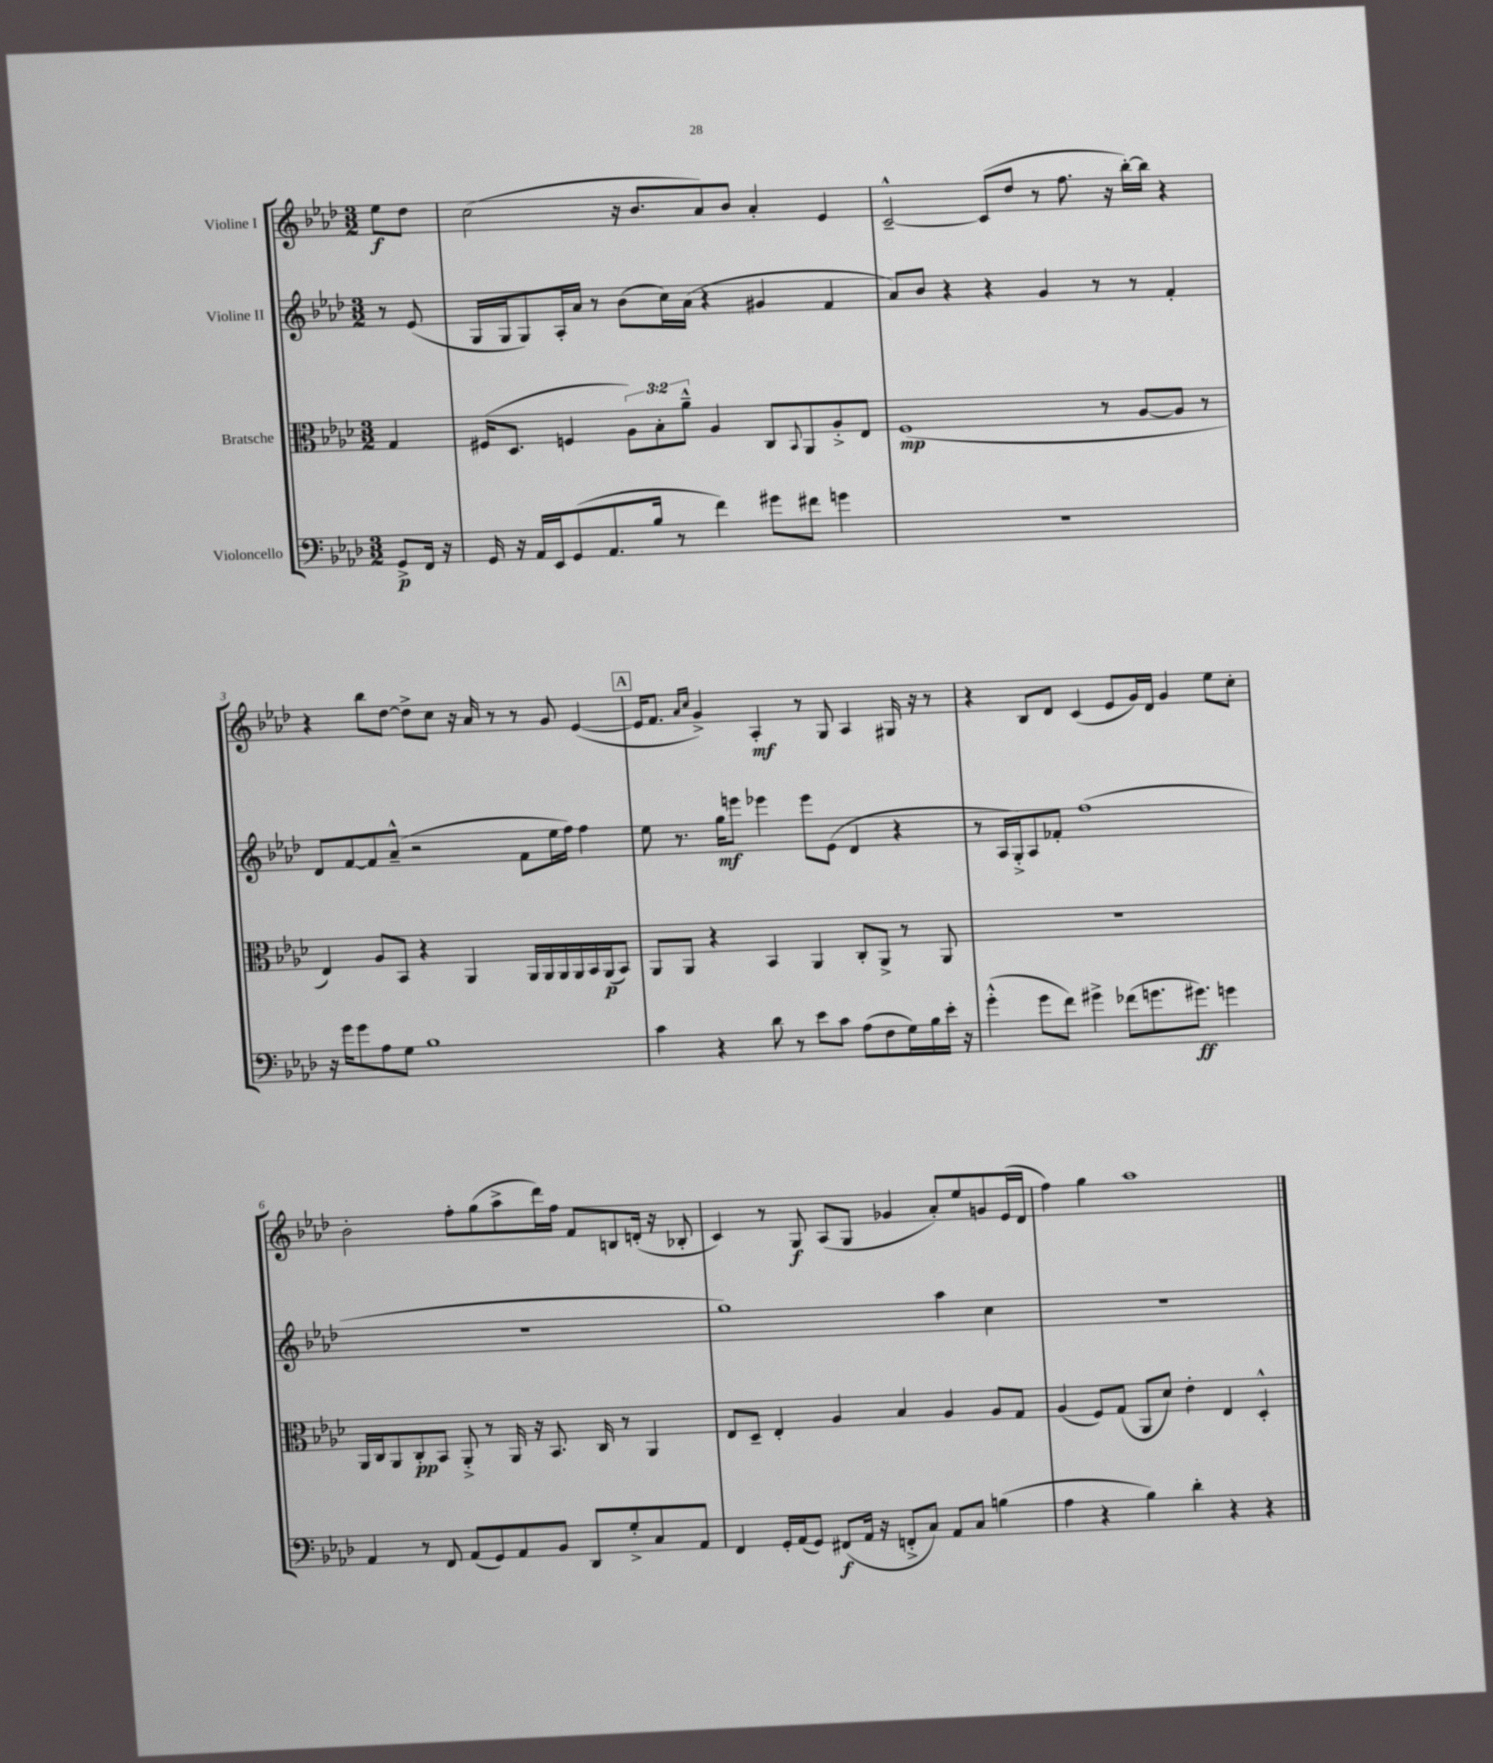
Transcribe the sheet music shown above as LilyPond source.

<<
\new StaffGroup <<
\new Staff = "s0" \with { instrumentName = "Violine I" } {
    \clef treble \key aes \major \numericTimeSignature \time 3/2 \partial 4
    ees''8\f des''8 |
    c''2( r16 bes'8. aes'8) bes'8 aes'4-. ees'4 |
    c'2~---^ c'8( des''8 r8 f''8. r16 bes''16~-.) bes''16 r4 |
    r4 bes''8 des''8~ des''8-> c''8 r16 aes'16 r8 r8 g'8 ees'4~( |
    \mark \markup { \box "A" } ees'16 f'8. \grace { aes'16 c''16 } g'4->) aes4-.\mf r8 g8 aes4 gis16 r16 r8 |
    r4 bes8 des'8 c'4( ees'8 g'16) des'16 g'4 ees''8 c''8-. |
    bes'2-. f''8-. g''8( aes''8-> des'''16) f''16 f'8 b8 d'16-.( r16 bes8-. |
    c'4) r8 g8\f aes8( g8 ges'4 aes'8-.) ees''8 g'8 ees'16( des'16 |
    f''4) g''4 aes''1 \bar "|." |
}
\new Staff = "s1" \with { instrumentName = "Violine II" } {
    \clef treble \key aes \major \numericTimeSignature \time 3/2 \partial 4
    r8 ees'8( |
    g16 g16 g8) aes16-. aes'16 r8 bes'8( c''16) aes'16( r4 gis'4 f'4 |
    aes'8) bes'8 r4 r4 g'4 r8 r8 f'4-. |
    des'8 f'8~ f'8 aes'8---^( r2 f'8 ees''16 f''16) f''4 |
    \mark \markup { \box "A" } ees''8 r8. g''16\mf e'''8 ees'''4 ees'''8 ees'8( des'4 r4 |
    r8 aes16 g16-.->) aes8 fes'8-. f''1( |
    R1. |
    g''1) aes''4 c''4 |
    R1. \bar "|." |
}
\new Staff = "s2" \with { instrumentName = "Bratsche" } {
    \clef alto \key aes \major \numericTimeSignature \time 3/2 \override Staff.TupletNumber.text = #tuplet-number::calc-fraction-text \partial 4
    g4 |
    fis16( des8. f4 \tuplet 3/2 { aes8) bes8-. aes'8---^ } aes4 c8 \appoggiatura { bes,8 } aes,8 aes8-.-> ees8 |
    f1\mp( r8 aes8~ aes8 r8 |
    ees4) aes8 bes,8 r4 aes,4 aes,16 aes,16 aes,16 aes,16 bes,16 aes,16\p( bes,8) |
    \mark \markup { \box "A" } aes,8 aes,8 r4 bes,4 aes,4 c8-. aes,8-> r8 aes,8 |
    R1. |
    aes,16 c16 aes,8 c8-.\pp bes,8 aes,8-.-> r8 aes,16 r16 bes,8. c16 r8 aes,4 |
    ees8 des8-- ees4-. aes4 bes4 aes4 aes8 g8 |
    aes4( f8) g8( aes,8 des'8) ees'4-. ees4 des4-.-^ \bar "|." |
}
\new Staff = "s3" \with { instrumentName = "Violoncello" } {
    \clef bass \key aes \major \numericTimeSignature \time 3/2 \partial 4
    g,8->\p f,16 r16 |
    g,16 r16 aes,16 ees,16 g,8( aes,8. bes16 r8 f'4) gis'8 fis'8 g'4 |
    R1. |
    r16 g'16 g'8 aes8 g8 bes1 |
    \mark \markup { \box "A" } c'4 r4 des'8 r8 ees'8 c'8 aes8( f8 g16) bes16 ees'16-. r16 |
    g'4-.-^( g'8 f'8) gis'4-> fes'8( g'8. gis'8.\ff) g'4 |
    aes,4 r8 f,8 aes,8( g,8) aes,8 bes,8 des,8 g8-.-> c8 aes,8 |
    f,4 g,16-. aes,16( g,8) fis,8\f( aes,16 r16 f,8-.-> c8) aes,8 c8 b4( |
    aes4 r4 bes4) des'4-. r4 r4 \bar "|." |
}
>>
>>
